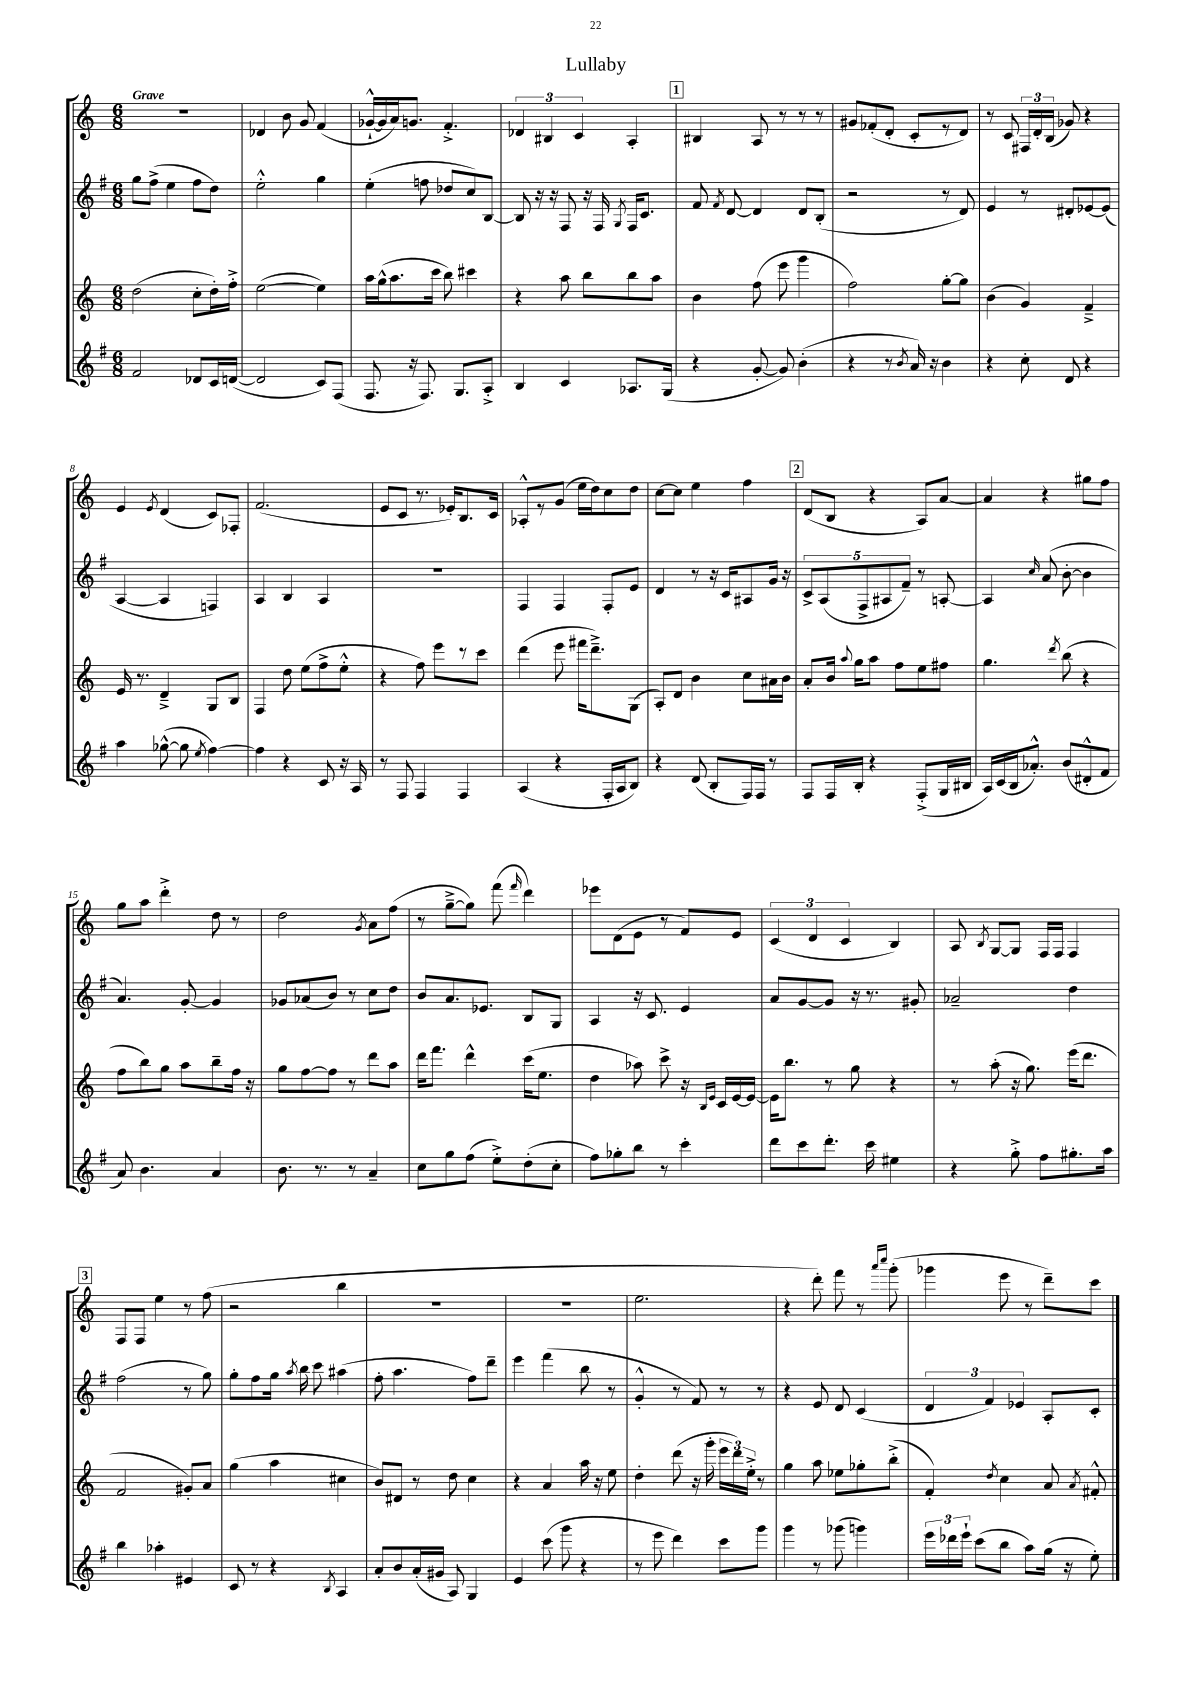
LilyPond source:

\header { title = "Lullaby" }
<<
\new StaffGroup <<
\new Staff = "s0" {
    \clef treble \key c \major \numericTimeSignature \time 6/8 \tempo "Grave"
    \autoBeamOff R2. |
    des'4 b'8 g'8 f'4( |
    ges'16[~-!-^ ges'16 a'16) g'8.] f'4.-.-> |
    \tuplet 3/2 { des'4 bis4 c'4 } a4-. |
    \mark \markup { \box "1" } bis4 a8 r8 r8 r8 |
    gis'8[ fes'8-.( d'8]-. c'8[-. r8 d'8]) |
    r8 c'8 \tuplet 3/2 { fis16[ d'16-. b16]( } ges'8) r4 |
    e'4 \acciaccatura { e'8 } d'4( c'8[) fes8]-. |
    f'2.( |
    e'8[ c'8] r8. ees'16[-.) b8. c'16] |
    aes8[-.-^ r8 g'8]( e''16[ d''16) c''8 d''8] |
    c''8[~ c''8] e''4 f''4 |
    \mark \markup { \box "2" } d'8[( b8] r4 a8[) a'8]~ |
    a'4 r4 gis''8[ f''8] |
    g''8[ a''8] d'''4-.-> d''8 r8 |
    d''2 \acciaccatura { g'8 } a'8[ f''8]( |
    r8 g''8[~---> g''8]) f'''8( \grace { f'''16 } d'''4) |
    ees'''8[ d'8( e'8] r8 f'8[) e'8] |
    \tuplet 3/2 { c'4( d'4 c'4 } b4) |
    a8 \acciaccatura { b8 } g8[~ g8] f16[ f16] f4 |
    \mark \markup { \box "3" } f8[ f8] e''4 r8 f''8( |
    r2 b''4 |
    R2. |
    R2. |
    e''2. |
    r4 d'''8-.) f'''8 r8 \grace { a'''16[ c''''16] } g'''8-.( |
    ges'''4 e'''8 r8 d'''8[--) c'''8] \bar "|." |
}
\new Staff = "s1" {
    \clef treble \key g \major \numericTimeSignature \time 6/8
    \autoBeamOff g''8[ fis''8]->( e''4 fis''8[ d''8]) |
    e''2-.-^ g''4 |
    e''4-.( f''8 des''8[ c''8) b8]~ |
    b8 r16 r16 fis8 r16 fis16 \acciaccatura { g8 } fis16[ c'8.] |
    \mark \markup { \box "1" } fis'8 \acciaccatura { fis'8 } d'8~ d'4 d'8[ b8]-.( |
    r2 r8 d'8) |
    e'4 r8 dis'8[-. ees'8~ ees'8]( |
    a4~ a4 f4) |
    a4 b4 a4 |
    R2. |
    fis4 fis4 fis8[-. e'8] |
    d'4 r8 r16 c'16[ ais8 g'16] r16 |
    \mark \markup { \box "2" } \tuplet 5/4 { c'8[-> a8( fis8-> ais8 fis'8]--) } r8 a8~-. |
    a4 \grace { c''16 } a'8( b'8~-. b'4 |
    a'4.) g'8~-. g'4 |
    ges'8[ aes'8( b'8]) r8 c''8[ d''8] |
    b'8[ a'8. ees'8.] b8[ g8] |
    a4 r16 c'8. e'4 |
    a'8[ g'8~ g'8] r16 r8. gis'8-. |
    aes'2-- d''4 |
    \mark \markup { \box "3" } fis''2( r8 g''8) |
    g''8[-. fis''8 g''16] \acciaccatura { a''8 } b''16 c'''8 ais''4( |
    fis''8-. a''4. fis''8[) d'''8]-- |
    e'''4 fis'''4( b''8 r8 |
    g'4-.-^ r8 fis'8) r8 r8 |
    r4 e'8 d'8 c'4( |
    \tuplet 3/2 { d'4 fis'4) ees'4 } a8[-. c'8]-. \bar "|." |
}
\new Staff = "s2" {
    \clef treble \key c \major \numericTimeSignature \time 6/8
    \autoBeamOff d''2( c''8[-. d''16-.) f''16]-.-> |
    e''2~( e''4) |
    a''16[ g''16-^( a''8. c'''16] b''8) cis'''4 |
    r4 a''8 b''8[ b''8 a''8] |
    \mark \markup { \box "1" } b'4 f''8( e'''8 g'''4 |
    f''2) g''8[~-. g''8] |
    b'4( g'4) f'4---> |
    e'16 r8. d'4---> g8[ b8] |
    f4 d''8 e''8[( f''8-> e''8]-.-^ |
    r4 f''8) e'''8[ r8 c'''8] |
    d'''4( e'''8 fis'''16[ d'''8.--->) g8]( |
    a8[-.) d'8] b'4 c''8[ ais'16 b'16] |
    \mark \markup { \box "2" } a'8[-. b'16] \appoggiatura { a''8 } g''16[ a''8] f''8[ e''8 fis''8] |
    g''4. \acciaccatura { d'''8 } b''8( r4 |
    f''8[ b''8) g''8] a''8[ b''8-- f''16] r16 |
    g''8[ f''8~ f''8] r8 d'''8[ a''8] |
    d'''16[ f'''8.] d'''4-^ c'''16[( e''8.] |
    d''4 aes''8) c'''8-> r16 \grace { b16[ e'16] } c'16[ e'16~ e'16]~ |
    e'16[ b''8.] r8 g''8 r4 |
    r8 a''8-.( r16 g''8.) e'''16[( d'''8.] |
    \mark \markup { \box "3" } f'2 gis'8[-.) a'8] |
    g''4( a''4 cis''4 |
    b'8[) dis'8] r8 d''8 c''4 |
    r4 a'4 a''16 r16 e''8 |
    d''4-. d'''8( r16 g'''16-. \tuplet 3/2 { e'''16[ d'''16) e''16]-.-> } r8 |
    g''4 a''8 ees''8[ ges''8-. b''8]-.->( |
    f'4-.) \acciaccatura { d''8 } c''4 a'8 \acciaccatura { a'8 } fis'8-.-^ \bar "|." |
}
\new Staff = "s3" {
    \clef treble \key g \major \numericTimeSignature \time 6/8
    \autoBeamOff fis'2 des'8[ c'16 d'16]~( |
    d'2 c'8[) fis8]( |
    fis8. r16 fis8.) g8.[ a8]-.-> |
    b4 c'4 aes8.[ g16]( |
    \mark \markup { \box "1" } r4 g'8~-. g'8) b'4-.( |
    r4 r8 \acciaccatura { b'8 } a'16) r16 b'4 |
    r4 c''8-. d'8 r4 |
    a''4 ges''8~-^( ges''8 \acciaccatura { e''8 } fis''4~) |
    fis''4 r4 c'8 r16 a16 |
    r8 fis8 fis4 fis4 |
    a4( r4 fis16[-. a16 b8]) |
    r4 d'8( b8[-. fis16) fis16] r8 |
    \mark \markup { \box "2" } fis8[ fis16 b16]-. r4 fis8[-.->( g16 bis16] |
    a16[) c'16( b16 aes'8.]-.-^) b'8[( dis'8-.-^ fis'8] |
    a'8) b'4. a'4 |
    b'8. r8. r8 a'4-- |
    c''8[ g''8 fis''8]( e''8[-.->) d''8-.( c''8]-. |
    fis''8[) ges''8-. b''8] r8 c'''4-. |
    d'''8[ c'''8 d'''8.]-. c'''16 eis''4 |
    r4 g''8-.-> fis''8[ gis''8.-. a''16] |
    \mark \markup { \box "3" } b''4 aes''4-. eis'4 |
    c'8 r8 r4 \acciaccatura { b8 } a4 |
    a'8[-. b'8 a'16-.( gis'16] a8) g4 |
    e'4 c'''8( g'''8 r4 |
    r8 e'''8 d'''4) c'''8[ g'''8] |
    g'''4 r8 ges'''8( g'''4) |
    \tuplet 3/2 { e'''16[ des'''16 e'''16]-! } c'''8[( b''8] a''8[) g''16]( r16 e''8-.) \bar "|." |
}
>>
>>
